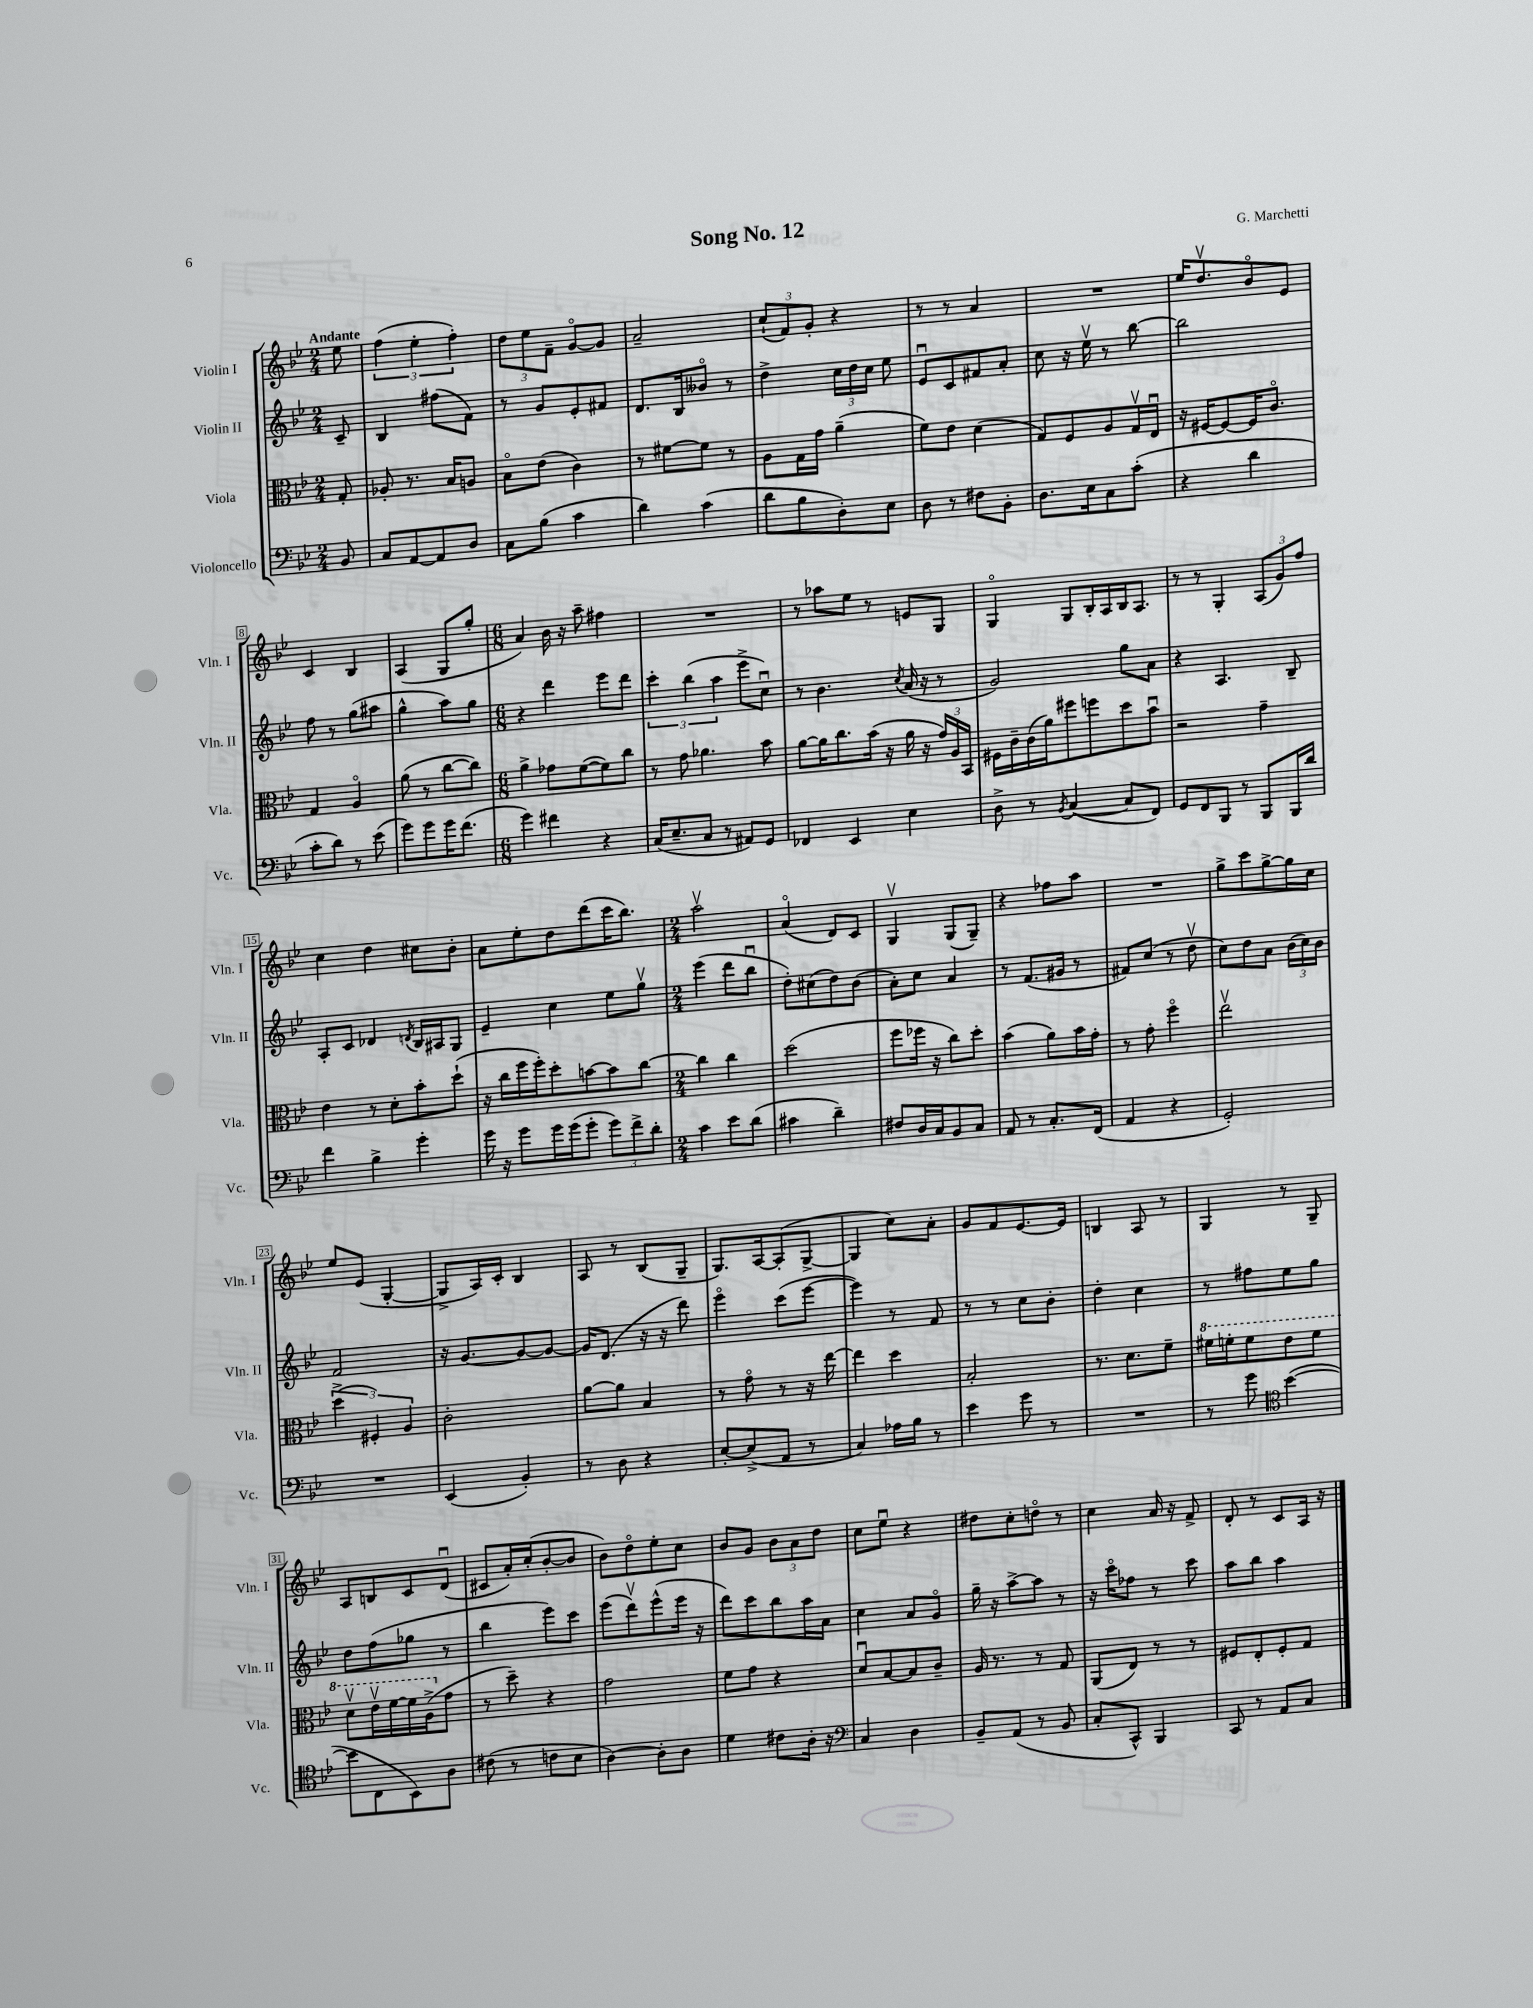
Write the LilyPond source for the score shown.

\header { title = "Song No. 12" composer = "G. Marchetti" }
<<
\new StaffGroup <<
\new Staff = "s0" \with { instrumentName = "Violin I" shortInstrumentName = "Vln. I" } {
    \clef treble \key bes \major \numericTimeSignature \time 2/4 \partial 8 \tempo "Andante"
    \autoBeamOff ees''8 |
    \tuplet 3/2 { f''4( ees''4-. f''4-.) } |
    \tuplet 3/2 { d''8[ ees''8 f'8]-- } g'8[~\flageolet g'8] |
    a'2-- |
    \tuplet 3/2 { c''8[-!( f'8) g'8]-. } r4 |
    r8 r8 a'4 |
    R2 |
    ees''16[ d''8.\upbow bes'8\flageolet ees'8] |
    c'4 bes4 |
    a4( g8[ g''8]-. |
    \numericTimeSignature \time 6/8 a'4) bes'16 r16 a''8-- fis''4 |
    R2. |
    r8 aes''8[ ees''8] r8 e'8[ g8] |
    g4\flageolet g8[ bes16-. a16 bes16 a8.] |
    r8 r8 g4-. \tuplet 3/2 { a8[( g'8) f''8] } |
    c''4 d''4 cis''8[ bes'8]-. |
    a'8[ ees''8-. d''8 d'''8( c'''16 bes''8.]) |
    \numericTimeSignature \time 2/4 a''2\upbow |
    a'4\flageolet( d'8[) c'8] |
    g4\upbow g8[( g8]--) |
    r4 fes''8[ a''8] |
    R2 |
    g''8[-> c'''8 g''8~-> g''16 c''16] |
    ees''8[ ees'8]( g4~-. |
    g8[-> a16) c'16]-. bes4 |
    a8 r8 bes8[( g8]-- |
    g8.[) a16~ a8-.( g8]~-> |
    g4 c''8[) a'8]-. |
    g'8[ f'8 ees'8.~ ees'16] |
    b4 a8 r8 |
    g4 r8 g8-- |
    a8[ b8 c'8 d'8]\downbow( |
    cis'8[ a'16-.) c''16-.( bes'8~-. bes'8] |
    bes'8[) d''8\flageolet ees''8-. c''8] |
    bes'8[ g'8] \tuplet 3/2 { bes'8[ a'8 d''8] } |
    c''8[ ees''8]\downbow r4 |
    dis''8[ c''8-. d''8]\flageolet r8 |
    c''4 a'16 r16 f'8-> |
    d'8-. r8 c'8[ a16] r16 \bar "|." |
}
\new Staff = "s1" \with { instrumentName = "Violin II" shortInstrumentName = "Vln. II" } {
    \clef treble \key bes \major \numericTimeSignature \time 2/4 \partial 8
    \autoBeamOff c'8-- |
    bes4 fis''8[( f'8]) |
    r8 g'8[ ees'8-. fis'8] |
    d'8.[ bes16 beses'8]\flageolet r8 |
    d''4-> \tuplet 3/2 { c''16[ d''16 c''16] } ees''8 |
    ees'8[\downbow c'8 fis'8 a'8]-. |
    c''8 r16 ees''16\upbow r8 bes''8~ |
    bes''2 |
    f''8 r8 g''8[( ais''8] |
    g''4-^ a''8[) g''8] |
    \numericTimeSignature \time 6/8 r4 d'''4 ees'''8[ d'''8] |
    \tuplet 3/2 { c'''4-. bes''4( a''4 } ees'''8[-> c''8]\downbow) |
    r8 bes'4. \acciaccatura { c''8 } a'16( r16 r8 |
    g'2) g''8[ a'8] |
    r4 a4. bes8-- |
    a8[-. c'8] des'4 \acciaccatura { d'8 } bes16[ ais16 g8] |
    ees'4-- c''4 ees''8[ g''8]\upbow |
    \numericTimeSignature \time 2/4 ees'''4( d'''8[ bes''8]\downbow |
    d''8[-.) cis''8( d''8) bes'8]( |
    a'8[-.) c''8] a'4 |
    r8 f'8.[( gis'16] r8 |
    fis'8[) c''8]( r8 d''8\upbow |
    c''8[) d''8 a'8] \tuplet 3/2 { bes'16[( c''16) bes'16] } |
    f'2 |
    r16 g'8.[~ g'8~ g'8]~ |
    g'16[ d'8.]( r16 r16 d'''8) |
    ees'''4\flageolet c'''8[( ees'''8]~ |
    ees'''4) r8 f'8 |
    r8 r8 c''8[ bes'8]-. |
    d''4-. c''4 |
    r8 fis''8[ ees''8 g''8] |
    d''8[ f''8( ges''8] r8 |
    bes''4 ees'''8[) c'''8] |
    ees'''8[( d'''8\upbow) ees'''8-^( ees'''16] r16 |
    d'''8[) c'''8 bes''8 a''16 a'16] |
    c''4 a'8[ g'8]\flageolet |
    g''16-- r16 a''8[~-> a''8] r8 |
    r16 c'''16[\flageolet fes''8] r8 c'''8 |
    a''8[ bes''8] a''4 \bar "|." |
}
\new Staff = "s2" \with { instrumentName = "Viola" shortInstrumentName = "Vla." } {
    \clef alto \key bes \major \numericTimeSignature \time 2/4 \partial 8
    \autoBeamOff g8-. |
    aes8-. r8. bes16[ a8] |
    bes8[\flageolet ees'8]( c'4) |
    r8 fis'8[~ fis'8] r8 |
    a8[ g16 g'16] a'4--( |
    f'8[) ees'8] d'4( |
    g8[) f8 a8 g16\upbow ees16]\downbow |
    r16 fis16[~ fis8~ fis16 c'8.]\flageolet |
    g4 a4\flageolet |
    a'8( r8 c''8[~ c''8]) |
    \numericTimeSignature \time 6/8 a'4-> ges'8[ f'8~( f'8) c''8] |
    r8 g'8 aes'4. bes'8 |
    a'8[~ a'16 c''8. bes'16]( r16 a'16 r16 \tuplet 3/2 { g'16[) a16 bes,16] } |
    fis16[ c'16-- c'16( a'16) fis''8 f''8 d''8 bes'8]\downbow |
    r2 g'4-- |
    ees'4 r8 d'8[-. bes'8-. d''8]-!( |
    r16 c''16[ f''16 f''16-.) d''8-. b'8~ b'8 c''8]~ |
    \numericTimeSignature \time 2/4 c''4 c''4 |
    d''2( |
    f''8[ fes''16] r16 c''8[) d''8]-. |
    bes'4( a'8[) bes'16 g'16]-. |
    r8 g'8-. f''4\flageolet |
    ees''2\upbow |
    \tuplet 3/2 { d''4->( fis4-.) a4 } |
    c'2-. |
    a'8[~ a'8] bes4 |
    r8 g'8\flageolet r8 r16 ees''16~ |
    ees''4 d''4 |
    bes2-. |
    r8. d'8.[ f'8]-- |
    \ottava #1 fis''16[ f''16-. f''8 ees''8 f''8] |
    d''8[\upbow ees''16\upbow f''16~ f''16 a'16->( \ottava #0 g'8] |
    r8 d''8--) r4 |
    g'2 |
    f'8[ g'8] r4 |
    d'8[\downbow bes8~ bes8 c'8]-- |
    a16 r8. r8 g8 |
    a,8[( ees8]) r8 r8 |
    fis8[ ees8-. fis8-. g8] \bar "|." |
}
\new Staff = "s3" \with { instrumentName = "Violoncello" shortInstrumentName = "Vc." } {
    \clef bass \key bes \major \numericTimeSignature \time 2/4 \partial 8
    \autoBeamOff bes,8 |
    c8[ a,8~ a,8 d8] |
    c8[ bes8]( c'4 |
    d'4) c'4( |
    d'8[ bes8 d8-.) ees8] |
    d8 r8 fis8[ bes,8]-. |
    d8.[ ees16 c8 c'8]-.( |
    r4 d'4 |
    c'8[-. d'8]) r8 ees'8( |
    g'8[) g'8 g'16 f'8.]( |
    \numericTimeSignature \time 6/8 g'4) fis'4 r4 |
    c16[( ees8.-- c8] r8 ais,8[) g,8] |
    fes,4 ees,4 ees4 |
    d8-> r8 \acciaccatura { bes,8 } c4~( c8[ f,8]) |
    g,8[ f,8 bes,,8] r8 bes,,8[ bes,,16 d'16] |
    f'4 bes4-> g'4-. |
    g'16 r16 g'8[ g'16 g'16( g'8]-. \tuplet 3/2 { g'8[) f'8-> d'8]-. } |
    \numericTimeSignature \time 2/4 c'4 ees'8[ d'8]( |
    cis'4 d'4--) |
    fis8[ d16 c16 bes,8 c8] |
    a,8 r8 c8.[-. f,16]( |
    a,4 r4 |
    g,2-.) |
    R2 |
    ees,4( bes,4-.) |
    r8 d8 r4 |
    ees8[~-. ees8->( a,8] r8 |
    c4) aes16[ bes16] r8 |
    ees'4 g'8 r8 |
    R2 |
    r8 g'8 \clef tenor bes'4~( |
    bes'8[ c8 bes,8) a8] |
    cis'8( r8 c'8[ bes8] |
    a4~) a8[-. a8] |
    d'4 cis'8[ a16]-. r16 |
    \clef bass c4 d4 |
    bes,8[-- a,8]( r8 bes,8 |
    c8[-. c,8]-^) bes,,4 |
    c,8 r8 a,8[ c8] \bar "|." |
}
>>
>>
\layout { \context { \Score \override BarNumber.stencil = #(make-stencil-boxer 0.1 0.3 ly:text-interface::print) } }
